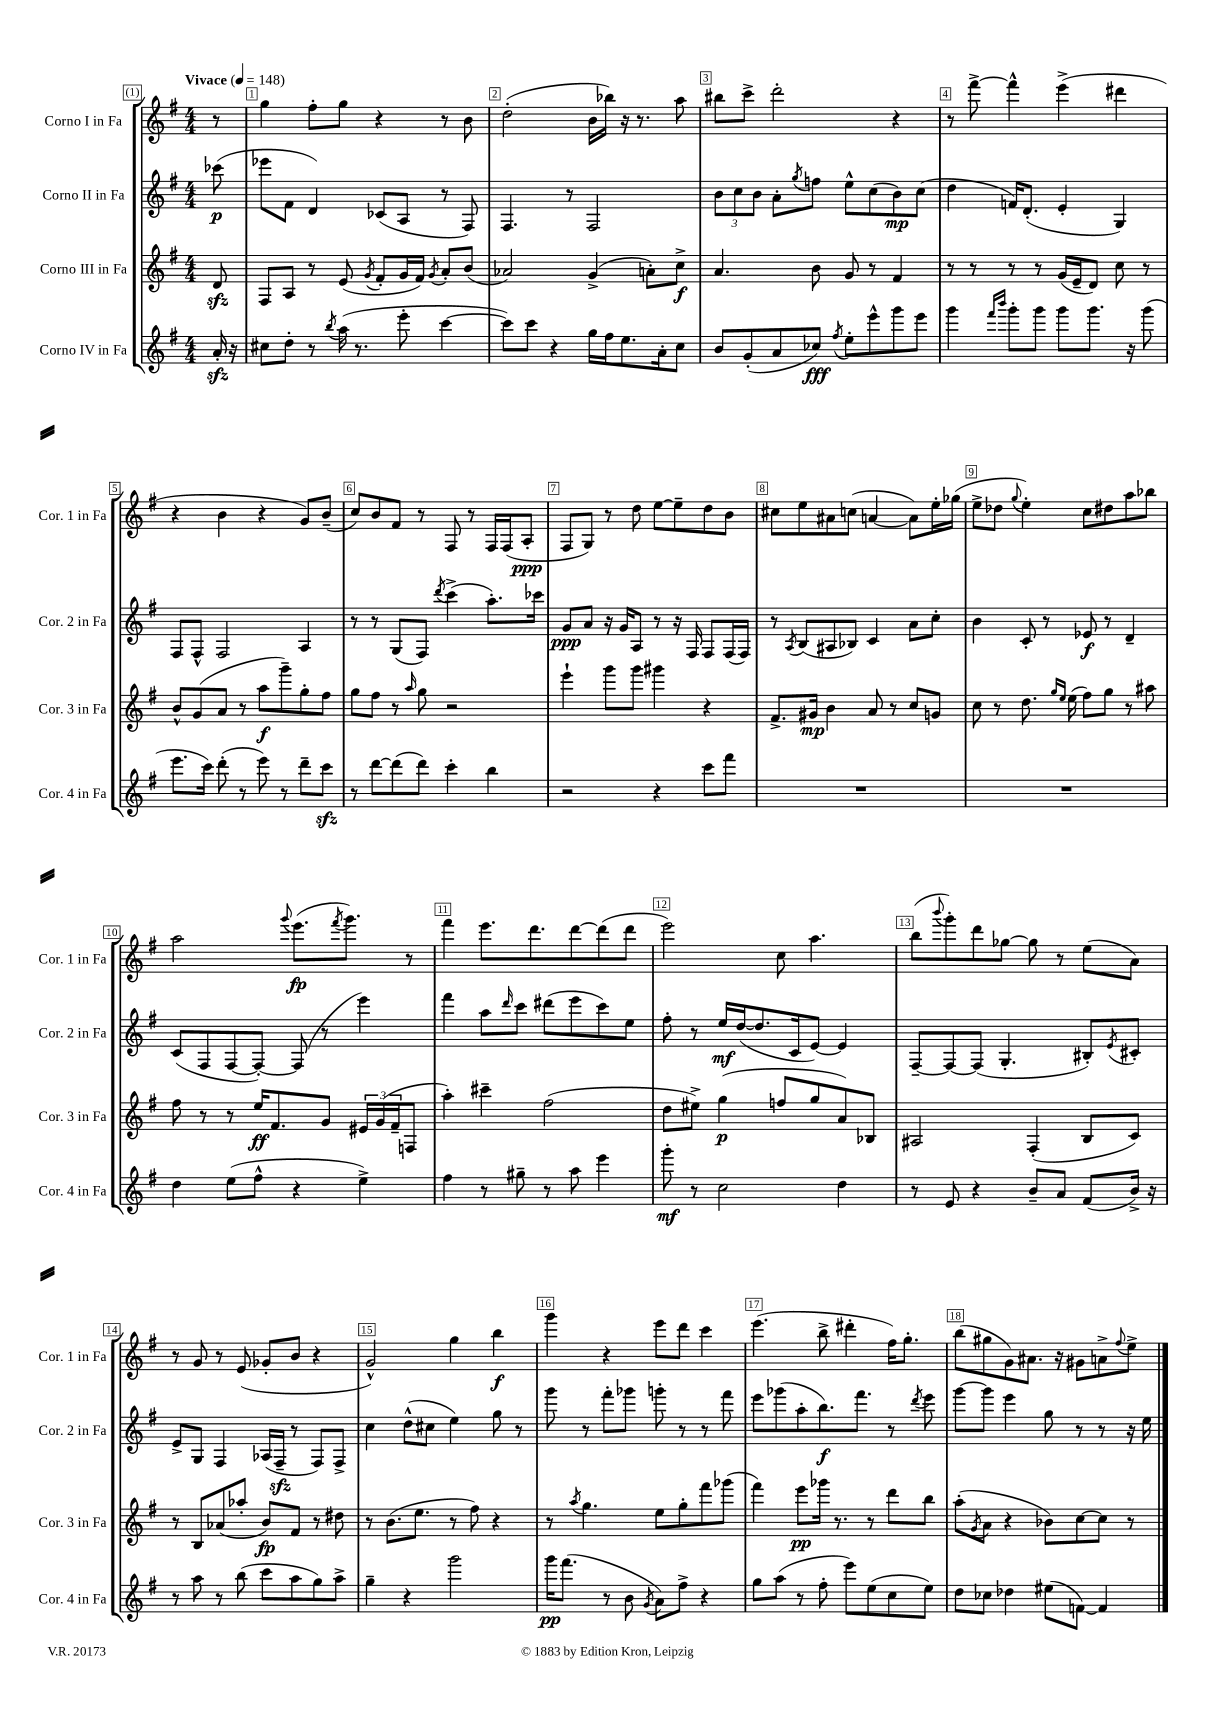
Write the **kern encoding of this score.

**kern	**kern	**kern	**kern
*staff4	*staff3	*staff2	*staff1
*clefG2	*clefG2	*clefG2	*clefG2
*k[f#]	*k[f#]	*k[f#]	*k[f#]
*M4/4	*M4/4	*M4/4	*M4/4
*MM148	*MM148	*MM148	*MM148
16a'	8d	(8ccc-	8r
16r	.	.	.
=	=	=	=
8cc#	8F#	8eee-	4gg
8dd'	8A	8f#	.
8r	8r	4d)	8ff#'
8qbb	.	.	.
(16aa	(8e	.	8gg
8.r	.	.	.
.	8qg	.	.
.	8f#'	(8c-	4r
8eee'	16g	8A	.
.	16f#)	.	.
.	8qg	.	.
[4ccc	8a'	8r	8r
.	(8b	8F#)	8b
=	=	=	=
8ccc])	2a-)	4.F#	(2dd'
8ccc	.	.	.
4r	.	.	.
.	.	8r	.
16gg	(4g^	2F#	16b
16ff#	.	.	16bb-)
8.ee	.	.	16r
.	.	.	8.r
.	8a')	.	.
16a'	.	.	.
8cc	8cc^	.	8aa
=	=	=	=
8b	4.a	12b	8bb#
.	.	12cc	.
(8g'	.	.	8ccc^
.	.	12b	.
8a	.	8a'	2ddd'
.	.	8qgg	.
8cc-)	8b	8ff	.
8qff#	.	.	.
8ee'	8g	8ee^^	.
8eee^^	8r	(8cc	.
8ggg	4f#	8b)	4r
8eee	.	(8cc	.
=	=	=	=
4ggg	8r	4dd	8r
.	8r	.	[8fff#^
16qqfff#	.	.	.
16qqbbb	.	.	.
8ggg'	8r	16f)	4fff#^^]
.	.	(8.d'	.
8ggg	8r	.	.
8ggg	(16g	4e'	(4eee^
.	16e~	.	.
8.ggg	8d)	.	.
.	8cc	4G)	4ddd#
16r	.	.	.
(8ggg	8r	.	.
=	=	=	=
8.eee	8b^^	8F#	4r
.	(8g	8F#^^	.
16ccc)	.	.	.
(8ddd'	8a	2F#	4b
8r	8r	.	.
8eee)	8aa	.	4r
8r	8ggg~)	.	.
8ddd~	8gg'	4A	8g)
8ccc	8ff#	.	(8b~
=	=	=	=
8r	8gg	8r	8cc)
[8ddd	8ff#	8r	8b
(8ddd]	8r	(8G	8f#
.	16qqaa	.	.
8ddd)	8gg	8F#)	8r
.	.	8qddd	.
4ccc'	2r	(4ccc^	8F#
.	.	.	8r
4bb	.	8.aa')	16F#
.	.	.	(16F#
.	.	.	8A'
.	.	16ccc-	.
=	=	=	=
2r	4eee`	8g	8F#
.	.	8a	8G)
.	8ggg	16r	8r
.	.	16g	.
.	8ggg	8A	8dd
4r	4ggg#	8r	[8ee
.	.	16r	8ee~]
.	.	16F#	.
8ccc	4r	8F#	8dd
8fff#	.	(16F#	8b
.	.	16F#)	.
=	=	=	=
1r	8.f#^	8r	8cc#
.	.	8qA	.
.	.	(8B	8ee
.	16g#	.	.
.	4b	8A#	8a#
.	.	8B-)	(8cc
.	8a	4c	[4a
.	8r	.	.
.	8cc	8a	8a])
.	8g	8cc'	16ee'
.	.	.	(16gg-
=	=	=	=
1r	8cc	4b	8ee^
.	8r	.	8dd-
.	.	.	8qqgg
.	8.dd	8c'	4ee')
.	.	8r	.
.	16qqgg	.	.
.	16qqee	.	.
.	(16ee	.	.
.	8ff#)	8e-	8cc
.	8gg	8r	8dd#
.	8r	4d~	8aa
.	8aa#	.	8bb-
=	=	=	=
4dd	8ff#	(8c	2aa
.	8r	8F#	.
(8ee	8r	[8F#	.
8ff#^^	16ee	8F#'_)	.
.	8.f#	.	.
.	.	.	8qqggg
4r	.	(8F#]	(8.eee
.	8g	8r	.
.	.	.	8qfff#
.	.	.	8.ggg)
4ee^)	24e#	4eee)	.
.	(24g	.	.
.	24f#~	.	.
.	8F	.	8r
=	=	=	=
4ff#	4aa')	4fff#	4fff#
8r	4ccc#~	8aa	8.eee
.	.	16qqddd	.
8gg#~	.	8ccc	.
.	.	.	8.ddd
8r	(2ff#	(8ddd#	.
8aa	.	8eee	[8ddd
4eee	.	8ccc)	(8ddd]
.	.	8ee	8ddd
=	=	=	=
8ggg'	8dd	8ff#'	2eee)
8r	8ee#^)	8r	.
2cc	(4gg	16ee	.
.	.	([16dd	.
.	.	8.dd]	.
.	8ff	.	8cc
.	.	16c	.
.	8gg	[8e)	4.aa
4dd	8a)	4e]	.
.	8B-	.	.
=	=	=	=
8r	2A#	[8F#~	(8bb
.	.	.	8qqbbb
8e	.	8F#_	8ggg')
4r	.	(8F#]	8ddd
.	.	4.G'	[8gg-
8b~	(4F#'	.	8gg-]
8a	.	.	8r
(8f#	8B	8B#')	(8ee
.	.	8qe	.
16b^)	8c)	8c#'	8a)
16r	.	.	.
=	=	=	=
8r	8r	8e^	8r
8aa	8B	8G	8g
8r	(8a-	4F#	8r
(8bb	8aa-'	.	(8e
8ccc	8b)	(16A-	8g-'
.	.	16F#~	.
8aa	8f#	8r	8b
8gg)	8r	8F#)	4r
8aa^	8dd#	8F#^	.
=	=	=	=
4gg~	8r	4cc	2g^^)
.	(8.b	.	.
4r	.	(8dd^^	.
.	8.ee	.	.
.	.	8cc#	.
2ggg	8r	4ee)	4gg
.	8ff#)	.	.
.	4r	8gg	4bb
.	.	8r	.
=	=	=	=
16ggg	8r	8ggg	4ggg
(8.fff#	.	.	.
.	8qaa	.	.
.	4.gg	8r	.
8r	.	8fff#'	4r
8b	.	8ggg-	.
8qg	.	.	.
8a)	8ee	8ggg'	8eee
8ff#^	8gg'	8r	8ddd
4r	8fff#	8r	4ccc
.	(8ggg-	8fff#	.
=	=	=	=
8gg	4fff#)	8eee	(4.eee
(8aa	.	(8ggg-	.
8r	8eee	8aa'	.
8ff#'	16ggg-	8.bb)	8bb^
.	8.r	.	.
8eee)	.	.	4ddd#'
.	.	8.fff#	.
(8ee	8r	.	.
8cc	8ddd	8r	16ff#)
.	.	.	8.gg'
.	.	8qddd	.
8ee)	8bb	8eee	.
=	=	=	=
8dd	(8aa'	[8ggg	(8bb
.	8qg	.	.
8cc-	8a	8ggg]	8gg#
4dd-	4r	4eee	8g)
.	.	.	8.a#
(8ee#	8b-)	8gg	.
.	.	.	16r
[8f)	[8cc	8r	8g#
4f]	8cc]	8r	8a^
.	.	.	8qqff#
.	8r	16r	8ee^
.	.	16ee	.
==	==	==	==
*-	*-	*-	*-
